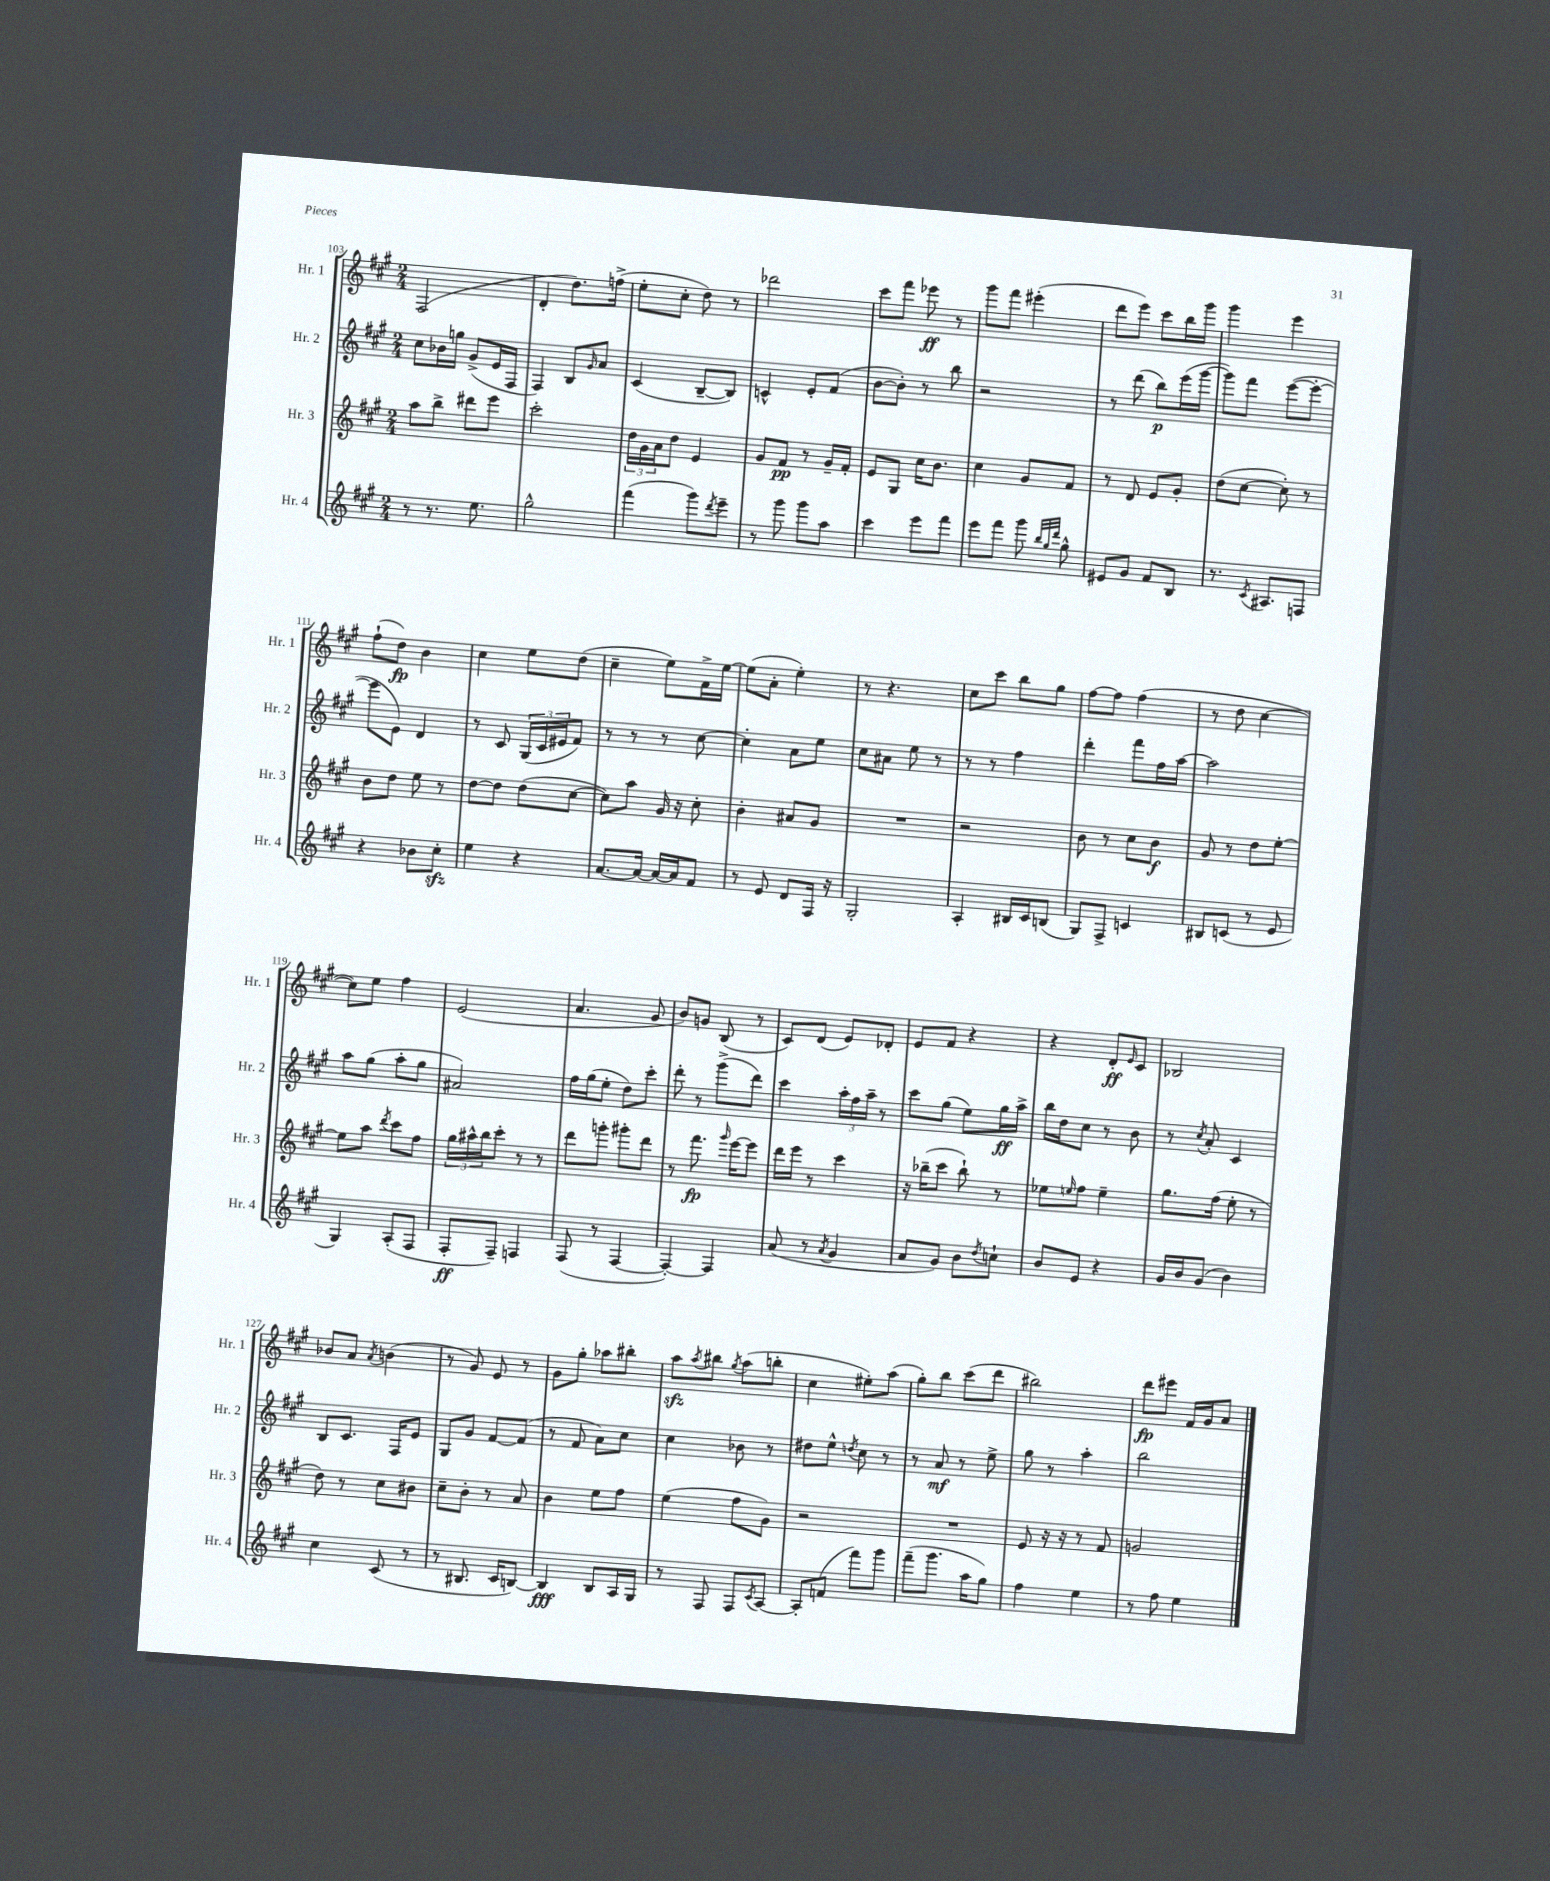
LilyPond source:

<<
\new StaffGroup <<
\new Staff = "s0" \with { instrumentName = "Hr. 1" shortInstrumentName = "Hr. 1" } {
    \clef treble \key a \major \numericTimeSignature \time 2/4
    fis2( |
    d'4-. d''8.) f''16->( |
    e''8-. cis''8-. d''8) r8 |
    des'''2 |
    cis'''8 fis'''8 ees'''8\ff r8 |
    gis'''8 fis'''8 eis'''4-.( |
    d'''8 e'''8) cis'''8 b''16 gis'''16 |
    gis'''4 e'''4 |
    fis''8-!( d''8\fp) b'4 |
    cis''4 e''8 d''8( |
    cis''4-- e''8) fis'16-> e''16~ |
    e''8( a'8-. e''4-.) |
    r8 r4. |
    cis''8 cis'''8 b''8 gis''8 |
    fis''8~ fis''8 fis''4( |
    r8 d''8 cis''4~ |
    cis''8) e''8 fis''4 |
    e'2( |
    a'4. gis'8 |
    b'8) g'8 b8( r8 |
    cis'8) d'8( e'8) des'8-. |
    e'8 fis'8 r4 |
    r4 d'8-.\ff \grace { e'16 } cis'8 |
    bes2 |
    bes'8 a'8 \acciaccatura { a'8 } b'4( |
    r8 gis'8) e'8 r8 |
    gis'8 gis''8-. aes''8 bis''8-. |
    a''8\sfz \acciaccatura { a''8 } bis''8 \acciaccatura { gis''8 } a''8( b''8-. |
    cis''4 eis''8-.) a''8( |
    gis''8-.) b''8 cis'''8( d'''8 |
    bis''2) |
    d'''8\fp eis'''8 fis'16 gis'16 a'8 \bar "|." |
}
\new Staff = "s1" \with { instrumentName = "Hr. 2" shortInstrumentName = "Hr. 2" } {
    \clef treble \key a \major \numericTimeSignature \time 2/4
    cis''8 bes'16 g''16 gis'8->( e'16 fis16 |
    fis4) b8 \grace { gis'16 } a'8 |
    cis'4( b8~-- b8) |
    c'4-^ e'8-. fis'8( |
    b'8~ b'8-.) r8 b''8 |
    r2 |
    r8 d'''8( b''8\p) e'''16( gis'''16~ |
    gis'''8) fis'''8 e'''8~( e'''8~-. |
    e'''8 e'8) d'4 |
    r8 cis'8 \tuplet 3/2 { gis16( cis'16 eis'16 } fis'8) |
    r8 r8 r8 cis''8~ |
    cis''4-. a'8 e''8 |
    cis''8 ais'8 e''8 r8 |
    r8 r8 fis''4 |
    d'''4-. fis'''8 fis''16 a''16~ |
    a''2 |
    a''8 gis''8( a''8-. gis''8 |
    ais'2) |
    fis''16 gis''16( e''8-. d''8) cis'''8-. |
    d'''8-. r8 gis'''8->( d'''8) |
    cis'''4 \tuplet 3/2 { a''16-. fis''16 a''16-- } r8 |
    cis'''8 gis''8( e''8) gis''16\ff a''16-> |
    b''16 d''16 cis''8 r8 b'8 |
    r8 \acciaccatura { cis''8 } a'8-. cis'4 |
    b8 cis'8. fis16 e'8 |
    gis8 gis'8 fis'8~ fis'8( |
    r8 fis'8 a'8) cis''8 |
    cis''4 bes'8 r8 |
    dis''8 e''8-^ \acciaccatura { d''8 } cis''8 r8 |
    r8 a'8\mf r8 e''8-> |
    gis''8 r8 a''4-. |
    b''2 \bar "|." |
}
\new Staff = "s2" \with { instrumentName = "Hr. 3" shortInstrumentName = "Hr. 3" } {
    \clef treble \key a \major \numericTimeSignature \time 2/4
    a''8 b''8-> dis'''8 e'''8 |
    cis'''2-. |
    \tuplet 3/2 { d''16 gis'16 a'16 } d''8 e'4 |
    gis'8 fis'8\pp r8 gis'16-- fis'16-. |
    e'8 gis8 cis''16 b'8. |
    cis''4 gis'8 fis'8 |
    r8 d'8 e'8 gis'8-. |
    d''8( cis''8~ cis''8-.) r8 |
    b'8 d''8 e''8 r8 |
    d''8~ d''8 d''8( cis''8~ |
    cis''8) a''8 gis'16 r16 cis''8-. |
    b'4-. ais'8 gis'8 |
    R2 |
    r2 |
    b'8 r8 cis''8 b'8\f |
    gis'8 r8 d''8 e''8~-. |
    e''8 a''8 \acciaccatura { d'''8 } cis'''8 fis''8 |
    \tuplet 3/2 { gis''16 ais''16-^ b''16 } cis'''8-. r8 r8 |
    d'''8 g'''8-. gis'''8-. d'''8 |
    r8 fis'''8.\fp \grace { gis'''16 } e'''16~ e'''8 |
    d'''16 e'''16 r8 cis'''4 |
    r16 bes''16--( cis'''8 bes''8-!) r8 |
    ees''8 \grace { e''16 } fis''8 e''4-- |
    gis''8. fis''16( e''8-. r8 |
    d''8) r8 cis''8 bis'8 |
    cis''8-- b'8-. r8 a'8 |
    b'4 e''8 fis''8 |
    e''4( fis''8 gis'8) |
    r2 |
    R2 |
    e'8 r16 r16 r8 fis'8 |
    g'2 \bar "|." |
}
\new Staff = "s3" \with { instrumentName = "Hr. 4" shortInstrumentName = "Hr. 4" } {
    \clef treble \key a \major \numericTimeSignature \time 2/4
    r8 r8. e''8. |
    gis''2-^ |
    fis'''4( gis'''8) \acciaccatura { d'''8 } e'''8-- |
    r8 gis'''8 gis'''8 a''8 |
    cis'''4 e'''8 fis'''8 |
    e'''8 fis'''8 gis'''8 \grace { b''32 gis''32 d'''32 } gis''8-^ |
    eis'8 gis'8 fis'8 b8 |
    r8. \acciaccatura { cis'8 } ais8. f8 |
    r4 bes'8 cis''8-.\sfz |
    e''4 r4 |
    a'8.~ a'16~ a'16~ a'16 fis'8 |
    r8 e'8 d'8 fis16 r16 |
    gis2-. |
    a4-. bis16 cis'16 b8( |
    gis8) fis8-> c'4 |
    bis8 c'8( r8 e'8 |
    gis4) a8-.( fis8 |
    fis8-.\ff fis8--) f4 |
    fis8( r8 fis4~ |
    fis4~-.) fis4 |
    a'8( r8 \acciaccatura { a'8 } gis'4 |
    a'8 gis'8) b'8 \acciaccatura { d''8 } c''8-! |
    b'8 e'8 r4 |
    gis'16 b'16 gis'8( b'4) |
    cis''4 cis'8( r8 |
    r8 bis8. cis'16 b8~) |
    b4\fff b8 a16 gis16 |
    r8 fis8 fis8 \acciaccatura { cis'8 } a8~ |
    a8-. f'8( fis'''8) gis'''8 |
    fis'''8--( gis'''8. a''16 gis''8) |
    fis''4 e''4 |
    r8 fis''8 e''4 \bar "|." |
}
>>
>>
\layout { \context { \Score currentBarNumber = #103 } }
